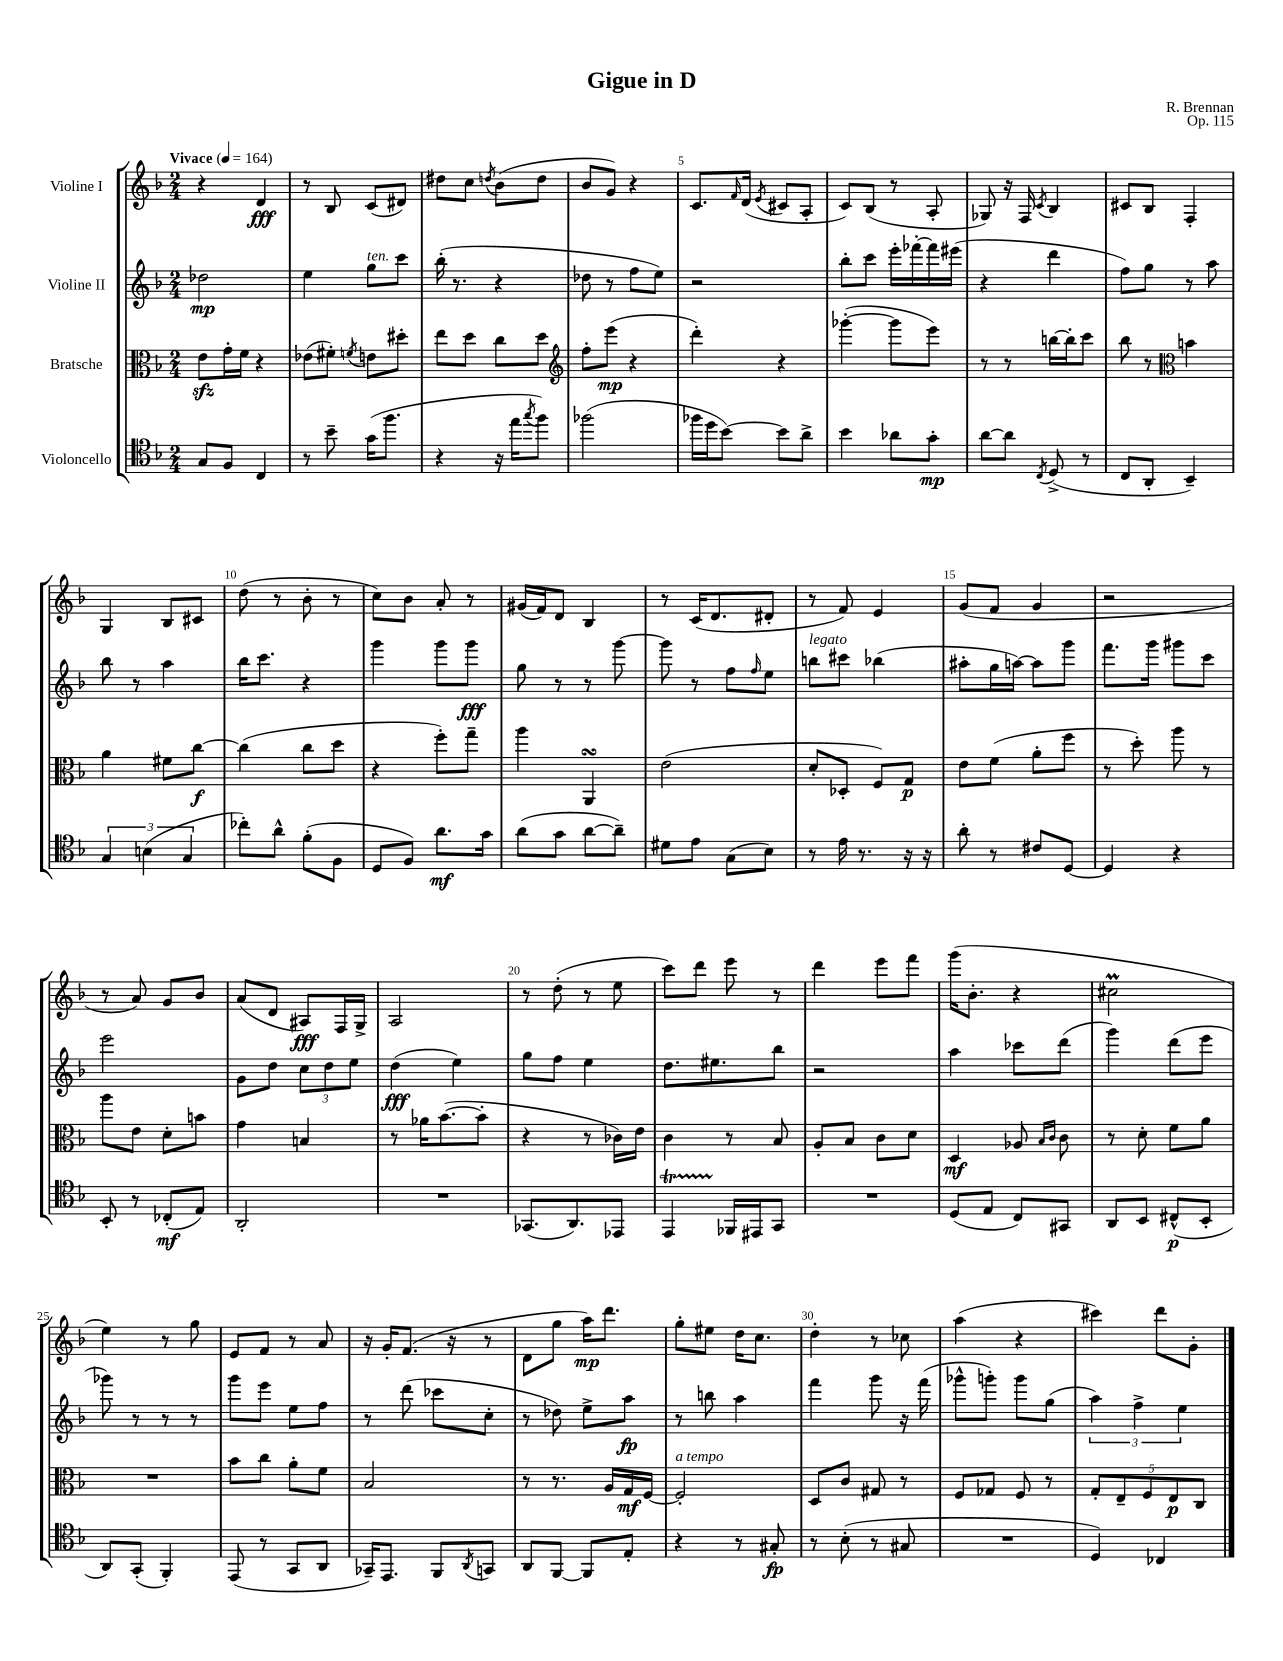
\header { title = "Gigue in D" composer = "R. Brennan" opus = "Op. 115" }
<<
\new StaffGroup <<
\new Staff = "s0" \with { instrumentName = "Violine I" } {
    \clef treble \key f \major \numericTimeSignature \time 2/4 \tempo "Vivace" 4 = 164
    r4 d'4\fff |
    r8 bes8 c'8( dis'8) |
    dis''8 c''8 \acciaccatura { d''8 } bes'8( d''8 |
    bes'8 g'8) r4 |
    c'8. \grace { f'16 } d'16( \acciaccatura { e'8 } cis'8 a8-. |
    c'8) bes8( r8 a8-. |
    ges8) r16 f16 \acciaccatura { c'8 } bes4 |
    cis'8 bes8 f4-. |
    g4 bes8 cis'8 |
    d''8( r8 bes'8-. r8 |
    c''8) bes'8 a'8-. r8 |
    gis'16( f'16) d'8 bes4 |
    r8 c'16( d'8. dis'8-. |
    r8 f'8) e'4 |
    g'8( f'8 g'4 |
    r2 |
    r8 a'8) g'8 bes'8 |
    a'8( d'8 ais8\fff) f16 g16-> |
    a2 |
    r8 d''8-.( r8 e''8 |
    c'''8) d'''8 e'''8 r8 |
    d'''4 e'''8 f'''8 |
    g'''16( bes'8.-. r4 |
    cis''2\prall |
    e''4) r8 g''8 |
    e'8 f'8 r8 a'8 |
    r16 g'16-. f'8.( r16 r8 |
    d'8 g''8 a''16\mp) d'''8. |
    g''8-. eis''8 d''16 c''8. |
    d''4-. r8 ces''8 |
    a''4( r4 |
    cis'''4) d'''8 g'8-. \bar "|." |
}
\new Staff = "s1" \with { instrumentName = "Violine II" } {
    \clef treble \key f \major \numericTimeSignature \time 2/4
    des''2\mp |
    e''4 g''8^\markup { \italic "ten." } c'''8 |
    bes''16-.( r8. r4 |
    des''8 r8 f''8 e''8) |
    r2 |
    bes''8-. c'''8 e'''16-. fes'''16~-. fes'''16 eis'''16( |
    r4 d'''4 |
    f''8) g''8 r8 a''8 |
    bes''8 r8 a''4 |
    bes''16 c'''8. r4 |
    g'''4 g'''8 g'''8\fff |
    g''8 r8 r8 g'''8~ |
    g'''8 r8 f''8 \grace { f''16 } e''8 |
    b''8^\markup { \italic "legato" } cis'''8 bes''4( |
    ais''8-. g''16 a''16~) a''8 g'''8 |
    f'''8. g'''16 gis'''8 c'''8 |
    e'''2 |
    g'8 d''8 \tuplet 3/2 { c''8 d''8 e''8 } |
    d''4\fff( e''4) |
    g''8 f''8 e''4 |
    d''8. eis''8. bes''8 |
    r2 |
    a''4 ces'''8 d'''8( |
    g'''4) d'''8( e'''8 |
    ges'''8) r8 r8 r8 |
    g'''8 e'''8 e''8 f''8 |
    r8 d'''8( ces'''8 c''8-. |
    r8 des''8) e''8-> a''8\fp |
    r8 b''8 a''4 |
    f'''4 g'''8 r16 f'''16( |
    ges'''8-^ g'''8-.) g'''8 g''8( |
    \tuplet 3/2 { a''4) f''4-> e''4 } \bar "|." |
}
\new Staff = "s2" \with { instrumentName = "Bratsche" } {
    \clef alto \key f \major \numericTimeSignature \time 2/4
    e'8\sfz g'16-. f'16 r4 |
    ees'8( fis'8-.) \acciaccatura { f'8 } e'8 dis''8-. |
    e''8 d''8 c''8 d''8 |
    \clef treble f''8-. e'''8\mp( r4 |
    d'''4-.) r4 |
    ges'''4~-.( ges'''8 e'''8) |
    r8 r8 b''16~ b''16-. c'''8 |
    bes''8 r8 \clef alto b'4 |
    a'4 fis'8 c''8~\f |
    c''4( c''8 d''8 |
    r4 f''8-.) g''8-- |
    a''4 a,4\turn |
    e'2( |
    d'8-. des8-. f8) g8\p |
    e'8 f'8( a'8-. f''8 |
    r8 d''8-.) a''8 r8 |
    a''8 e'8 d'8-. b'8 |
    g'4 b4 |
    r8 aes'16 bes'8.~( bes'8-. |
    r4 r8 ces'16) e'16 |
    c'4 r8 bes8 |
    a8-. bes8 c'8 d'8 |
    d4\mf aes8 \grace { bes16 c'16 } c'8 |
    r8 d'8-. f'8 a'8 |
    R2 |
    bes'8 c''8 a'8-. f'8 |
    bes2 |
    r8 r8. a16 g16\mf f16~ |
    f2-.^\markup { \italic "a tempo" } |
    d8 c'8 gis8 r8 |
    f8 ges8 f8 r8 |
    \tuplet 5/4 { g8-. e8-- f8 e8\p c8 } \bar "|." |
}
\new Staff = "s3" \with { instrumentName = "Violoncello" } {
    \clef tenor \key f \major \numericTimeSignature \time 2/4
    g8 f8 c4 |
    r8 bes'8-- g'16( f''8. |
    r4 r16 e''16 \acciaccatura { g''8 } f''8) |
    fes''2( |
    fes''16 d''16 bes'8~) bes'8 a'8-> |
    bes'4 aes'8 g'8-.\mp |
    a'8~ a'8 \acciaccatura { c8 } d8->( r8 |
    c8 a,8-. bes,4--) |
    \tuplet 3/2 { g4 b4( g4 } |
    ces''8-.) a'8-^ f'8-.( f8 |
    d8 f8) a'8.\mf g'16 |
    a'8( g'8 a'8~ a'8--) |
    dis'8 e'8 g8( bes8) |
    r8 e'16 r8. r16 r16 |
    a'8-. r8 cis'8 d8~ |
    d4 r4 |
    bes,8-. r8 ces8-.\mf( e8) |
    a,2-. |
    R2 |
    ges,8.( a,8.) ees,8 |
    e,4\startTrillSpan fes,16\stopTrillSpan eis,16 g,8 |
    R2 |
    d8( e8 c8) gis,8 |
    a,8 bes,8 cis8-^\p( bes,8-. |
    a,8) g,8-.( f,4-.) |
    e,8( r8 g,8 a,8 |
    ges,16--) e,8. f,8 \acciaccatura { a,8 } g,8 |
    a,8 f,8~ f,8 e8-. |
    r4 r8 gis8-.\fp |
    r8 bes8-.( r8 gis8 |
    R2 |
    d4) ces4 \bar "|." |
}
>>
>>
\layout { \context { \Score \override BarNumber.break-visibility = ##(#f #t #t) barNumberVisibility = #(every-nth-bar-number-visible 5) } }
